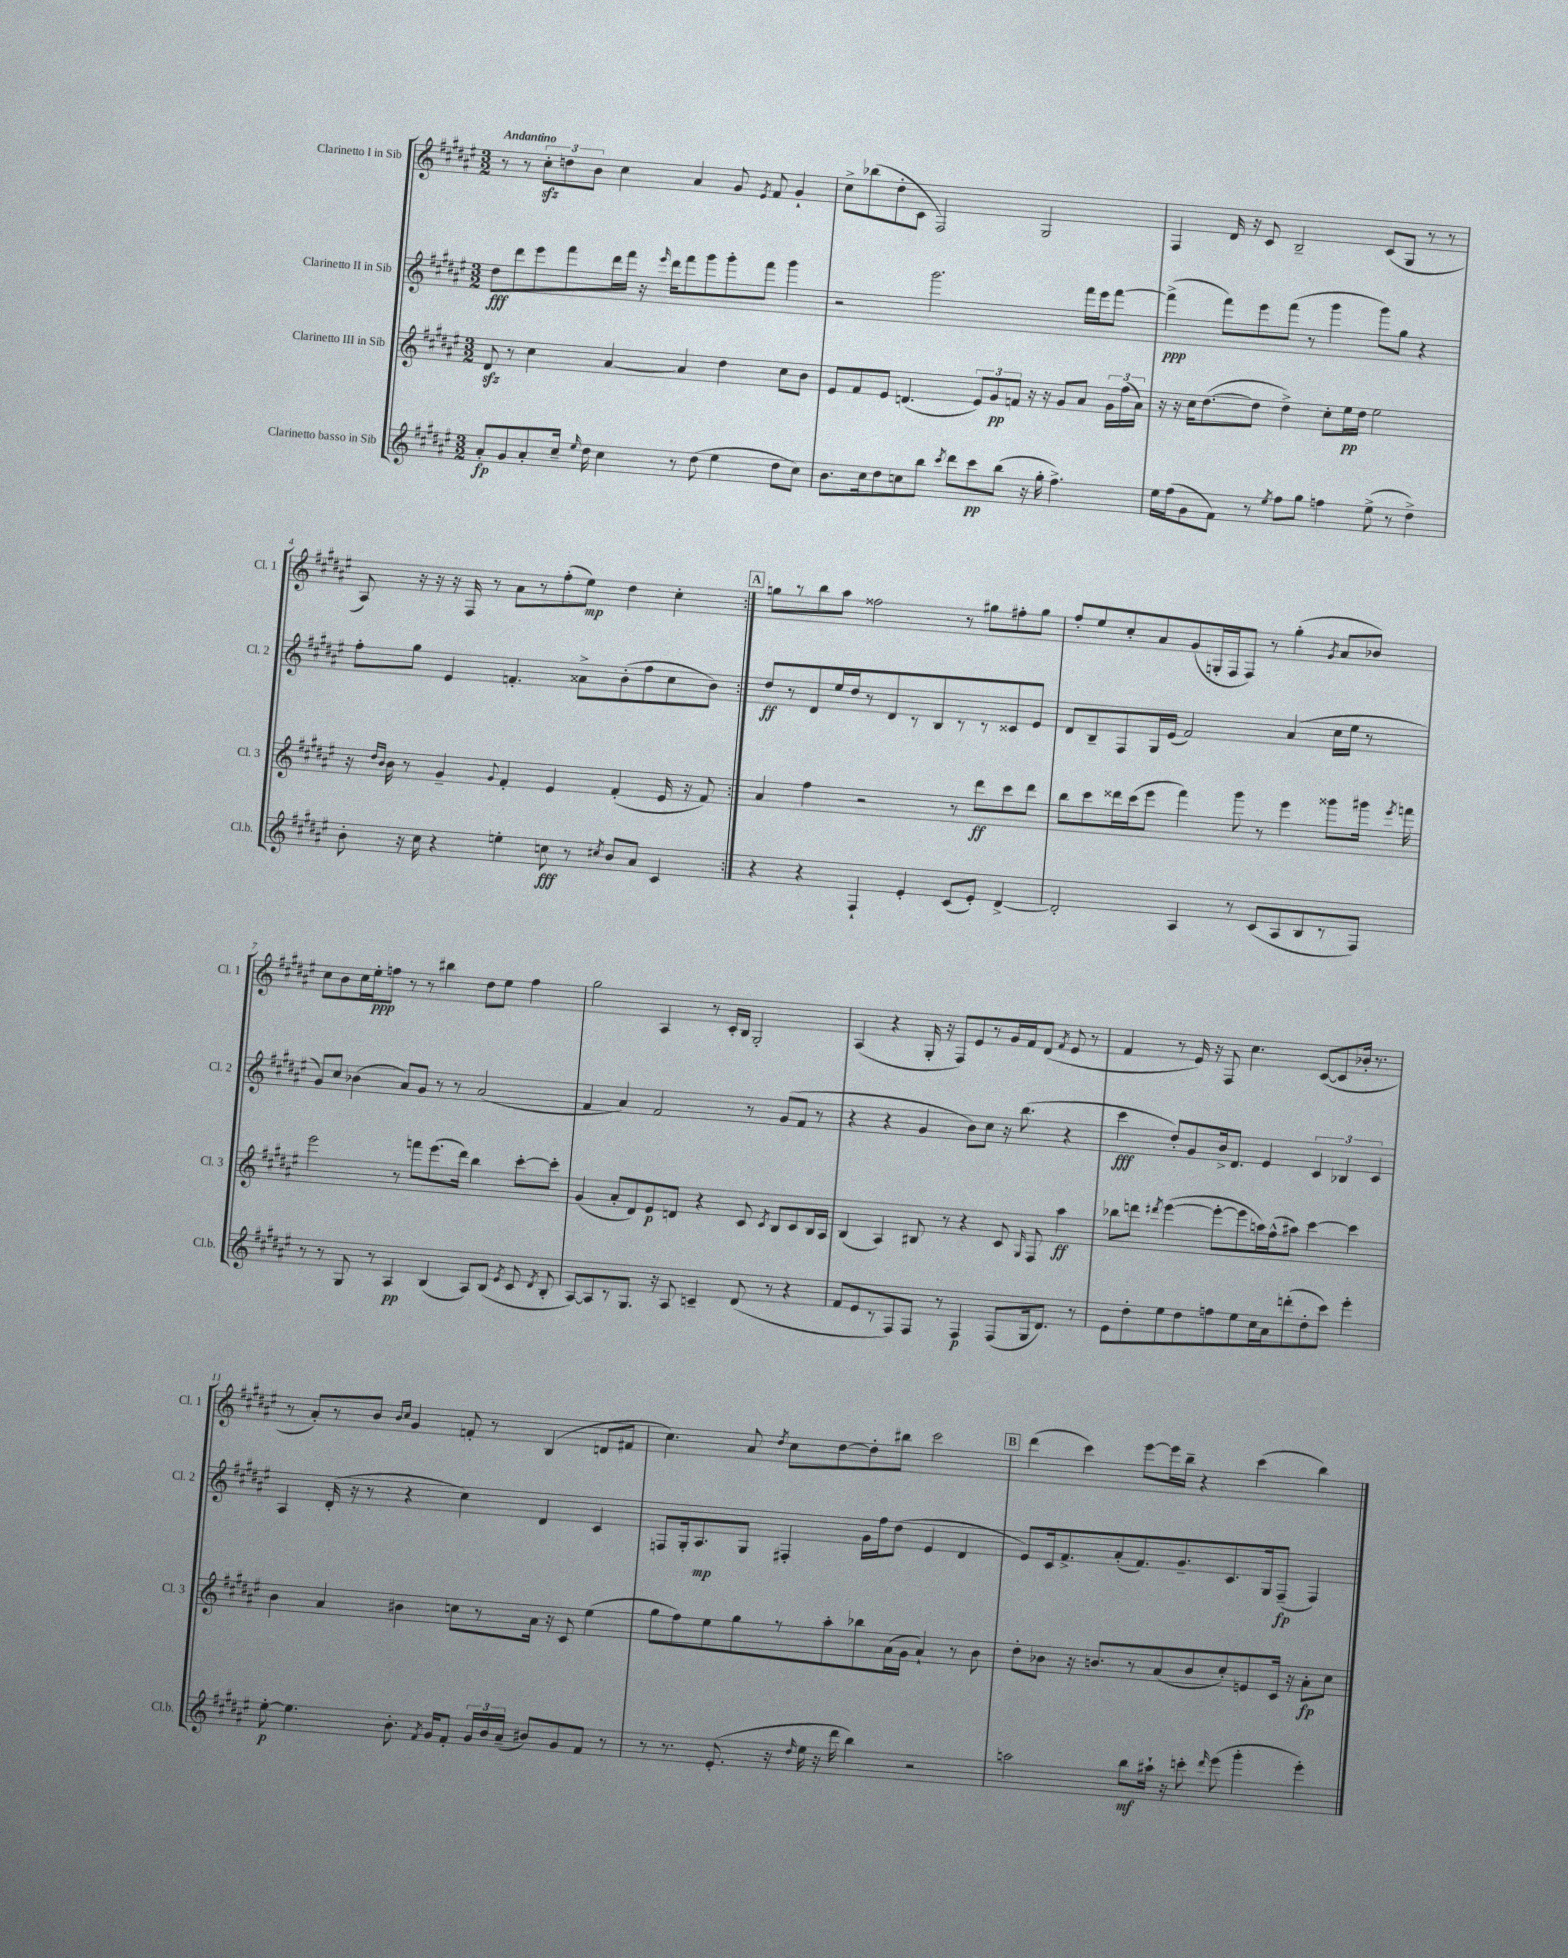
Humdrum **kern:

**kern	**kern	**kern	**kern
*staff4	*staff3	*staff2	*staff1
*clefG2	*clefG2	*clefG2	*clefG2
*k[f#c#g#d#a#e#]	*k[f#c#g#d#a#e#]	*k[f#c#g#d#a#e#]	*k[f#c#g#d#a#e#]
*M3/2	*M3/2	*M3/2	*M3/2
8a#'	8d#	8dd#	8r
8g#	8r	8ddd#	8r
8a#'	4cc#	8eee#	12cc#'
.	.	.	12dd
16cc#~	.	8fff#	.
.	.	.	12b
16qqee#	.	.	.
16dd#	.	.	.
4cc#	[4a#	16ddd#	4cc#
.	.	16fff#	.
.	.	16r	.
.	.	16qqeee#	.
.	.	16ddd#	.
8r	4a#]	8fff#	4a#
(8dd#	.	8ggg#	.
4ee#	4dd#	8ggg#'	8g#
.	.	.	8qe#
.	.	8fff#	8f#
8dd#	8cc#	4ggg#	4g#`
8cc#)	8b	.	.
=	=	=	=
8.b	8e#	2r	8cc#^
.	8f#	.	(8bb-
16cc#	.	.	.
8dd#	8e#	.	8dd#'
8cc	(4.d	.	8c#
8bb	.	2.ggg#	2F#)
8qccc#	.	.	.
8ddd#	.	.	.
8ccc#	12e#)	.	.
.	12g#	.	.
(8bb	.	.	.
.	12f	.	.
16r	16r	.	2G#
16gg#'	16r	.	.
4.ff#^)	8g#	.	.
.	8a#	16fff#	.
.	.	16eee#	.
.	24g#	[8fff#	.
.	(24ff#	.	.
.	24a#)	.	.
=	=	=	=
16ee#	16r	(4fff#^]	4F#
(16ff#	16r	.	.
8g#	16cc#	.	.
.	([8.dd#	.	.
8f#)	.	8fff#)	16d#
.	.	.	16r
8r	8dd#]	8eee#	8c#
8qee#	.	.	.
8ff#	4dd#^)	(8fff#	2B~
8gg#	.	8r	.
4ff	8cc#'	4ggg#	.
.	16ee#	.	.
.	16dd#	.	.
(8ee#^	2ee#	8ggg#)	(8c#
8r	.	8gg#	8G#
4dd#^)	.	4r	8r
.	.	.	8r
=	=	=	=
8b'	16r	8ff#'	8A#)
.	16qqdd#	.	.
.	16qqb	.	.
.	16b	.	.
16r	8r	8gg#	16r
16cc#	.	.	16r
4r	4g#~	4e#	16r
.	.	.	16F#
.	.	.	8r
.	8qqg#	.	.
4ee'	4f#'	4.f'	8a#
.	.	.	8r
8cc	4e#	.	(8ff#'
8r	.	8a##^	8ee#)
8qcc#	.	.	.
8b	(4f#'	(8b'	4dd#
8a#	.	8ff#	.
4c#	16e#	8cc#	4cc#'
.	16r	.	.
.	8f#)	8b)	.
=:|!	=:|!	=:|!	=:|!
4r	4a#	8dd#	8gg
.	.	8r	8r
4r	4ff#	8d#	8bb
.	.	16ee#	8aa#
.	.	16dd#	.
4F#`	2r	8r	2ff##
.	.	8d#	.
4e#'	.	8r	.
.	.	8B	.
(8c#	8r	8r	8r
8e#')	8ddd#	8r	8gg#
[4d#^	8ccc#	8c##	8ff#'
.	8ddd#	8e#	8gg#
=	=	=	=
2d#']	8bb	8d#	8ff#'
.	8ccc#	8B~	8ee#
.	16ddd##	8F#	8cc#'
.	(16ccc#	.	.
.	8eee#	16G#	8a#
.	.	(16e#	.
4A#	4fff#)	2f#)	(8g#
.	.	.	16G'
.	.	.	16F#
8r	8ggg#	.	8F#)
(8c#	8r	.	8r
8A#	4eee#	(4a#	(4gg#'
8B	.	.	.
.	.	.	8qg#
8r	8ggg##	16cc#	8a#
.	.	16ee#	.
8F#)	16ggg#	8r	8b-)
.	8qeee#	.	.
.	16fff	.	.
=	=	=	=
8r	2eee#	8g#)	8cc#
8r	.	8cc#	8b
8G#	.	(4b-	16cc#
.	.	.	16ee#'
8r	.	.	8ff
4A#	8r	8a#)	8r
.	8fff	8g#	8r
(4B	(8.eee#	8r	4bb#
.	.	8r	.
.	16ddd#)	.	.
8A#)	4bb	(2a#	8dd#
(8B	.	.	8ee#
8qe#	.	.	.
8c#	[8ccc#'	.	4ff
8qd#	.	.	.
8B'	8ccc#']	.	.
=	=	=	=
[8A#)	(4g#	4f#	2gg#
8A#]	.	.	.
8r	8a#'	4a#)	.
8.G#	8d#)	.	.
.	8e#	2f#	4A#
16r	.	.	.
8A#	8d	.	.
4c~	4r	.	8r
.	.	.	16c#'
.	.	.	16B
(8d#	8c#	8r	2G#'
.	8qc#	.	.
8r	8B	(8g#	.
4r	8c#	8f#	.
.	16B	8r	.
.	16A#	.	.
=	=	=	=
8f#	(4B	4r	(4A#
8e#	.	.	.
8r	4A#)	4r	4r
8F#)	.	.	.
8F#	8B#	4g#	16G#'
.	.	.	16r
8r	8r	.	8F#)
4F#	4r	8b)	8e#
.	.	8cc#	8r
(8F#	8c#	16r	16g#
.	.	(8.bb	16f#
.	16qqG#	.	.
16G#	8F#	.	(8d#
8.d#)	.	.	.
.	.	.	8qf#
.	4aa#	4r	8e#
8r	.	.	8r
=	=	=	=
8e#	8bb-	4ccc#	4f#
8dd#'	8ddd	.	.
.	8qddd#	.	.
8ee#	([4eee#	8dd#')	8r
8dd#	.	8g#	16e#)
.	.	.	16r
8ff	8eee#'_	16b^	8F#
.	.	8.d#	.
8ee#	8eee#]	.	4.cc#
16cc#	16aa)	4e#	.
16a#	(16ff#^^	.	.
(8ddd'	8aa#)	.	.
8dd#'	[4ccc#	6c#	([8c#
8ccc#)	.	.	8c#]
.	.	6B-	.
4eee#'	4ccc#]	.	16b-'
.	.	.	8.r
.	.	6c#	.
=	=	=	=
[8ee#'	4b	4A#	8r
4.ee#]	.	.	8a#')
.	4a#	(16d#'	8r
.	.	16r	.
.	.	8r	8b
.	.	.	16qqb
.	.	.	16qqcc#
8.b'	4b#	4r	4g#
8qf#	.	.	.
16g#	.	.	.
8f#'	8cc	4cc#)	8f'
24g#	8r	.	8r
24b	.	.	.
(24a#~	.	.	.
8b#)	16a#	4d#	(4B
.	16r	.	.
8g#	8c#	.	.
8f#	(4ee#	4c#	8d
8r	.	.	8f#
=	=	=	=
8r	8gg#	8F	4.cc#)
8.r	8ff#)	16G#'	.
.	.	8.A#	.
.	8ee#	.	.
(8.e#'	.	.	.
.	8gg#	8G#	8a#
.	.	.	8qdd#
16r	8r	4F#'	8cc#
16qqdd#	.	.	.
16ee#	.	.	.
16r	8aa#'	.	[8dd#
16ddd#	.	.	.
4bb)	8bb-	16g#	8dd#']
.	.	16ff#	.
.	(16a#	(8dd#	8bb#
.	16g#	.	.
2r	4a#`)	4e#	2ccc#
.	8r	4d#	.
.	8b	.	.
=	=	=	=
2aa	8dd#'	8e#)	(4ddd#
.	8b-	16c#	.
.	.	8.f#^	.
.	16r	.	4ccc#)
.	8.b	.	.
.	.	(8a#'	.
8bb	8r	8.f#)	[8eee#
16aa#`	(8a#	.	16eee#]
16r	.	8.g#~	16bb~
8ccc'	8b	.	4r
16qqddd#	.	.	.
(8eee#	8cc#')	8.c#	.
4ggg#'	8e	.	(4ccc#
.	.	16G#	.
.	16c#	(8F#~	.
.	16r	.	.
4eee#')	8a#'	4F#)	4bb)
.	8cc#	.	.
==	==	==	==
*-	*-	*-	*-
